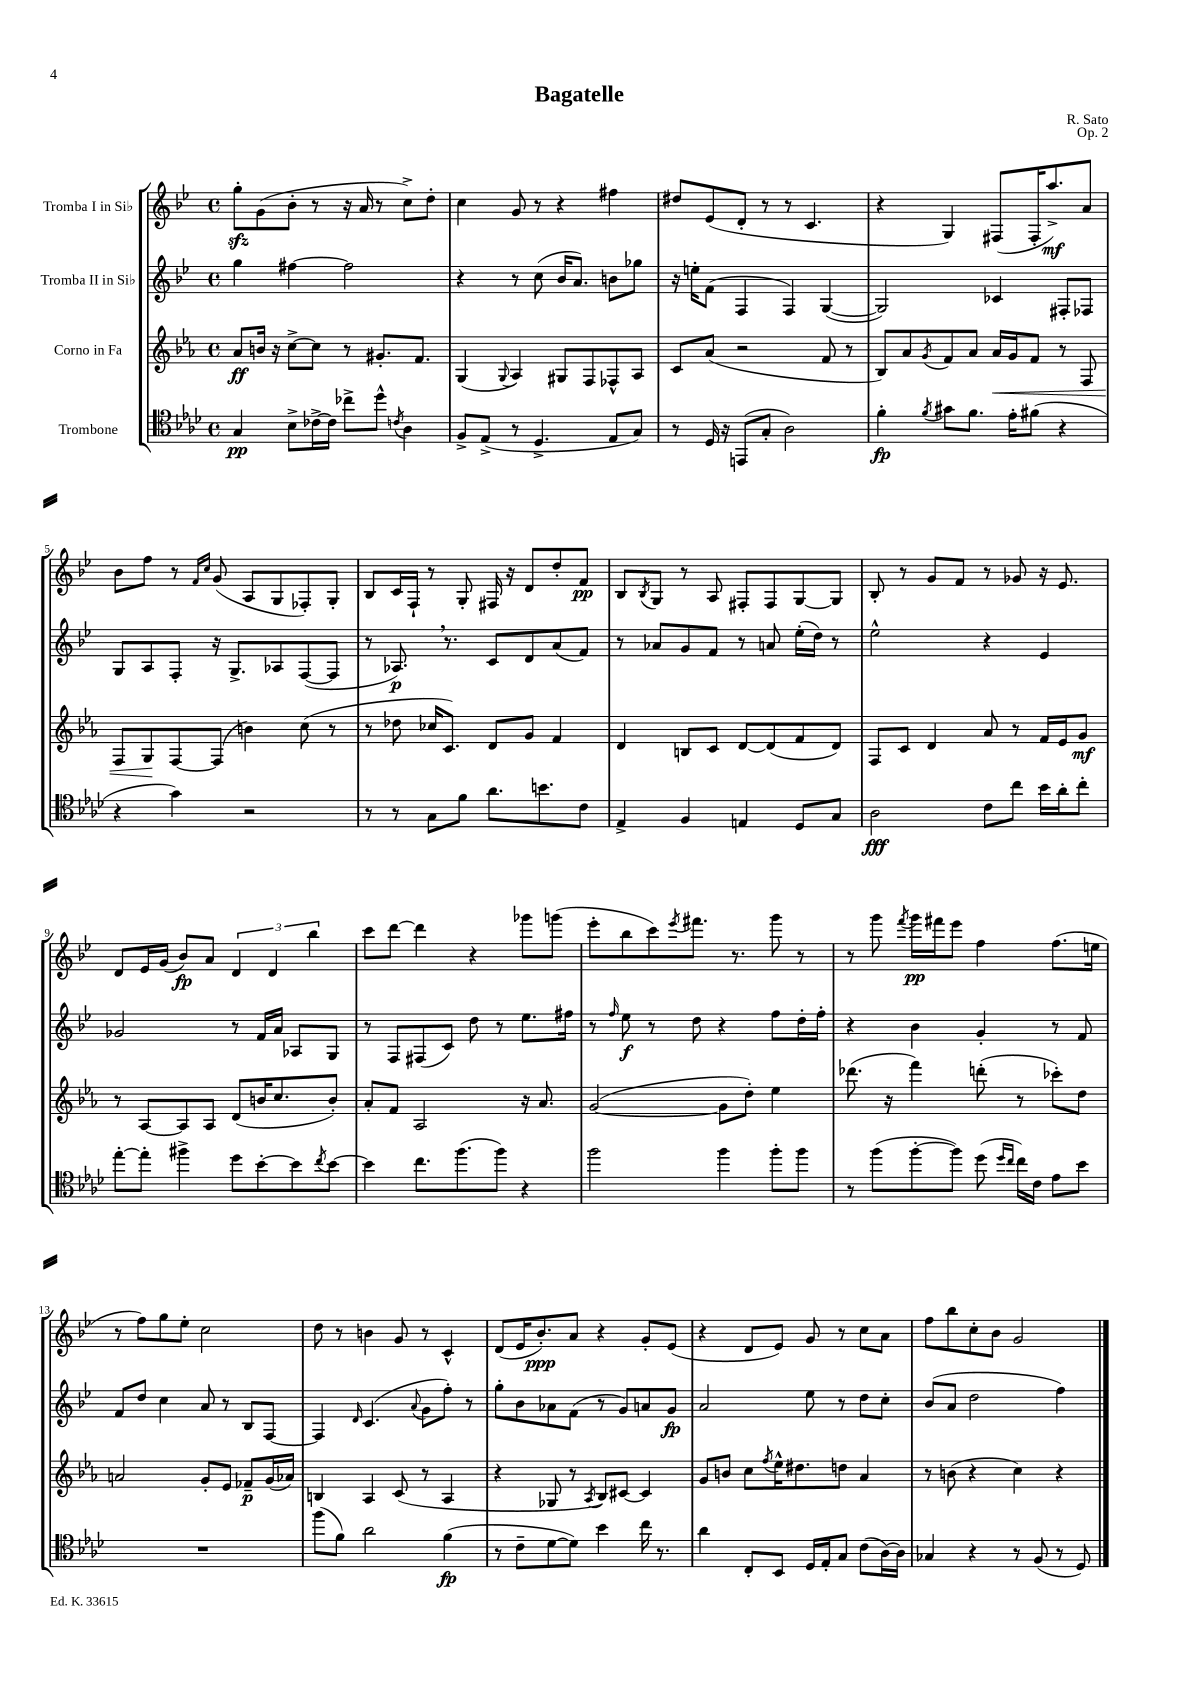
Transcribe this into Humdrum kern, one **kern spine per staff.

**kern	**kern	**kern	**kern
*staff4	*staff3	*staff2	*staff1
*clefC4	*clefG2	*clefG2	*clefG2
*k[b-e-a-d-]	*k[b-e-a-]	*k[b-e-]	*k[b-e-]
*M4/4	*M4/4	*M4/4	*M4/4
*met(c)	*met(c)	*met(c)	*met(c)
4G	8a-	4gg	8gg'
.	16b	.	(8g
.	16r	.	.
8B-^	[8cc^	[4ff#	8b-'
[16c-^	8cc]	.	8r
16c-]	.	.	.
8cc-^	8r	2ff#]	16r
.	.	.	16a
8dd-^^	8.g#'	.	8r
8qc	.	.	.
4A-	.	.	8cc^)
.	8.f	.	.
.	.	.	8dd'
=	=	=	=
8F^	(4G	4r	4cc
(8E-^	.	.	.
.	8qqG	.	.
8r	4A-)	8r	8g
4.D-^	.	(8cc	8r
.	8G#	16b-	4r
.	.	8.a)	.
.	8F	.	.
8E-	8F-^^	8b	4ff#
8G)	8A-	8gg-	.
=	=	=	=
8r	8c	16r	8dd#
.	.	16ee'	.
16D-	(8a-	(8f	(8e-
16r	.	.	.
(8EE	2r	4F	8d'
8G'	.	.	8r
2A-)	.	4F)	8r
.	.	.	4.c
.	8f	([4G	.
.	8r	.	.
=	=	=	=
4f'	8B-)	2G])	4r
.	8a-	.	.
8qf	8qg	.	.
8g#	8f	.	4G)
8.f	8a-	.	.
.	16a-	4c-	(8F#
16e-'	16g	.	.
(8f#	8f	.	16F#'
.	.	.	8.aa^)
4r	8r	8F#'	.
.	8F	8F-	8a
=	=	=	=
4r	8F	8G	8b-
.	8G	8A	8ff
4g)	[8F	8F'	8r
.	.	.	16qqf
.	.	.	16qqcc
.	(8F]	16r	(8g
.	.	8.G^	.
2r	4b)	.	8A
.	.	8A-	8G
.	(8cc	([8F	8F-')
.	8r	8F]	8G'
=	=	=	=
8r	8r	8r	8B-
8r	8dd-	8.A-)	16c
.	.	.	16F`
8G	16cc-	.	8r
.	8.c)	8.r	.
8f	.	.	8G'
8.a-	8d	8c	16F#
.	.	.	16r
.	8g	8d	8d
8.b	.	.	.
.	4f	(8a	8dd'
8c	.	8f)	8f
=	=	=	=
4E-^	4d	8r	8B-
.	.	.	8qB-
.	.	8a-	8G
4F	8B	8g	8r
.	8c	8f	8A
4E	[8d	8r	8F#'
.	(8d]	8a	8F#
8D-	8f	(16ee-'	[8G
.	.	16dd)	.
8G	8d)	8r	8G]
=	=	=	=
2A-	8F	2ee-^^	8B-'
.	8c	.	8r
.	4d	.	8g
.	.	.	8f
8c	8a-	4r	8r
8cc	8r	.	8g-
16b-	16f	4e-	16r
16a-'	16e-	.	8.e-
8cc'	8g	.	.
=	=	=	=
[8ee-'	8r	2g-	8d
8ee-']	[8A-	.	16e-
.	.	.	(16g
4ff#^	8A-]	.	8b-)
.	8A-	.	8a
8dd-	(8d	8r	6d
[8b-'	16b	16f	.
.	.	.	6d
.	8.cc	16a	.
8b-]	.	8A-	.
.	.	.	6bb-
8qcc	.	.	.
[8b-	8b')	8G	.
=	=	=	=
4b-]	8a-'	8r	8ccc
.	8f	8F	[8ddd
8.cc	2A-	(8F#	4ddd]
.	.	8c)	.
(8.ff	.	.	.
.	.	8dd	4r
8ff)	.	8r	.
4r	16r	8.ee-	8ggg-
.	8.a-	.	.
.	.	.	(8ggg
.	.	16ff#	.
=	=	=	=
2ff	([2g	8r	8eee-'
.	.	16qqff	.
.	.	8ee-	8bb-
.	.	8r	8ccc)
.	.	.	8qeee-
.	.	8dd	8.fff#
4ff	8g]	4r	.
.	.	.	8.r
.	8dd')	.	.
8ff'	4ee-	8ff	8ggg
8ff	.	16dd'	8r
.	.	16ff'	.
=	=	=	=
8r	(8.ddd-	4r	8r
(8ff	.	.	8ggg
.	16r	.	.
.	.	.	8qfff
[8ff'	4fff)	4b-	16ggg
.	.	.	16fff#
8ff])	.	.	8eee-
(8dd-	(8ddd'	4g'	4ff
16qqdd-	.	.	.
16qqcc	.	.	.
16cc)	8r	.	.
16c	.	.	.
8e-	8ccc-')	8r	(8.ff
8b-	8dd	8f	.
.	.	.	16ee
=	=	=	=
1r	2a	8f	8r
.	.	8dd	8ff)
.	.	4cc	8gg
.	.	.	8ee-'
.	8g'	8a	2cc
.	8e-	8r	.
.	8f-~	8B-	.
.	(16g	[8F	.
.	16a-)	.	.
=	=	=	=
(8ff	4B	4F]	8dd
8f)	.	.	8r
.	.	16qqd	.
2a-	4A-	(4.c	4b
.	(8c	.	8g
.	.	8qqa	.
.	8r	8g	8r
(4f	4A-	8ff')	4c^^
.	.	8r	.
=	=	=	=
8r	4r	8gg'	(8d
8c~	.	8b-	16e-
.	.	.	8.b-')
[8d-	8G-	8a-	.
8d-])	8r	(8f	8a
.	8qA-	.	.
4b-	8B-)	8r	4r
.	[8c#	8g)	.
16cc	4c#]	8a	8g'
8.r	.	.	.
.	.	8g	(8e-
=	=	=	=
4a-	8g	2a	4r
.	8b	.	.
8C'	8cc	.	8d
.	8qff	.	.
8BB-	16ee-^^	.	8e-)
.	8.dd#	.	.
16D-	.	8ee-	8g
16E-'	.	.	.
8G	8dd	8r	8r
(8c	4a-	8dd	8cc
[16A-)	.	8cc'	8a
16A-]	.	.	.
=	=	=	=
4G-	8r	(8b-	8ff
.	(8b	8a	8bb-
4r	4r	2dd	8cc'
.	.	.	8b-
8r	4cc)	.	2g
(8F	.	.	.
8r	4r	4ff)	.
8D-)	.	.	.
==	==	==	==
*-	*-	*-	*-
